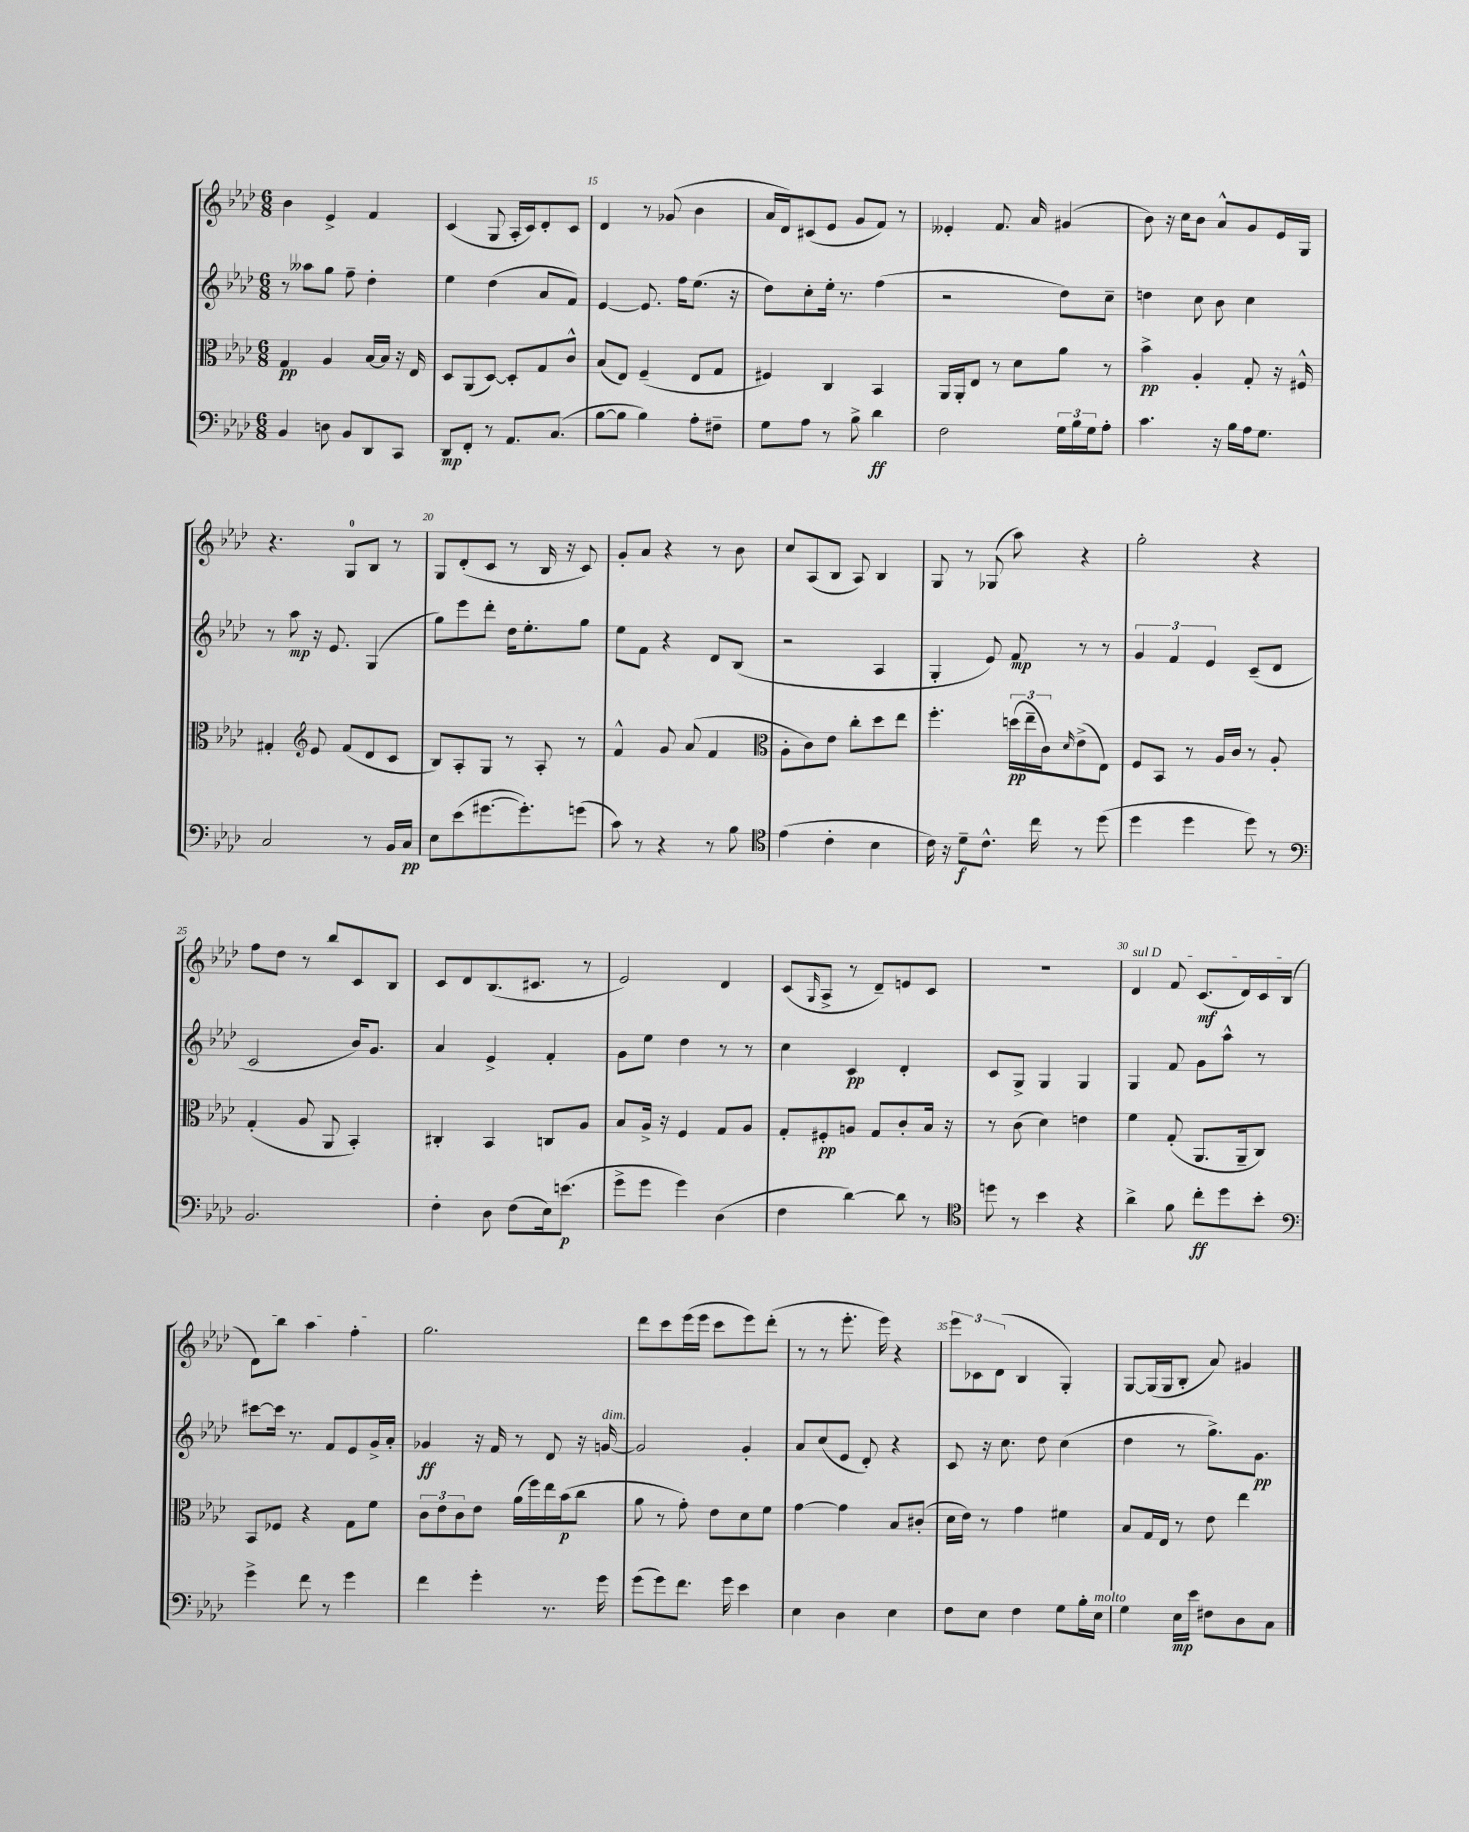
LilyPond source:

<<
\new StaffGroup <<
\new Staff = "s0" {
    \clef treble \key aes \major \numericTimeSignature \time 6/8
    bes'4 ees'4-> f'4 |
    c'4( g8 aes16-. c'16) des'8-. c'8 |
    des'4 r8 ges'8( bes'4 |
    aes'16 des'16) cis'8( ees'8 g'8 f'8) r8 |
    eeses'4-. f'8. aes'16 gis'4( |
    bes'8) r16 c''16 bes'8 aes'8-^ g'8 ees'16 g16 |
    r4. g8-0 bes8 r8 |
    g8 des'8-.( c'8 r8 bes16 r16 c'8) |
    g'8-. aes'8 r4 r8 bes'8 |
    c''8 aes8( bes8 aes8) bes4 |
    g8 r8 ges8( aes''8) r4 |
    g''2-. r4 |
    f''8 des''8 r8 bes''8 c'8 bes8 |
    c'8 des'8 bes8.( cis'8. r8 |
    ees'2) des'4 |
    c'8( \grace { g16 } aes8-> r8 des'8--) e'8 c'8 |
    R2. |
    \once \override TextSpanner.bound-details.left.text = \markup { \italic "sul D" } des'4\startTextSpan f'8 c'8.\mf( des'16) c'16 bes16( |
    des'8) bes''8 aes''4 f''4-.\stopTextSpan |
    g''2. |
    des'''8 c'''8 ees'''16( ees'''16 c'''8 ees'''8) des'''8-.( |
    r8 r8 ees'''8.-. ees'''16) r4 |
    \tuplet 3/2 { ees'''8 ces'8 des'8( } bes4 g4-.) |
    g8~ g16( g16 bes8-. aes'8) gis'4 \bar "|." |
}
\new Staff = "s1" {
    \clef treble \key aes \major \numericTimeSignature \time 6/8
    r8 aeses''8 g''8 f''8-- des''4-. |
    ees''4 des''4( aes'8 f'8) |
    ees'4~ ees'8. f''16 ees''8.( r16 |
    des''8) c''8-. ees''16-. r8. f''4( |
    r2 des''8) c''8-- |
    d''4 c''8 bes'8 c''4 |
    r8 aes''8\mp r16 ees'8. g4( |
    g''8) ees'''8 des'''8-. des''16 ees''8.-. g''8 |
    ees''8 f'8 r4 des'8 bes8( |
    r2 aes4 |
    g4-. ees'8) f'8\mp r8 r8 |
    \tuplet 3/2 { g'4 f'4 ees'4 } c'8--( des'8 |
    c'2 bes'16) g'8. |
    aes'4 ees'4-> f'4-. |
    g'8 ees''8 des''4 r8 r8 |
    c''4 c'4\pp des'4-. |
    c'8 g8-> g4 g4 |
    g4 f'8 g'8 aes''8-^ r8 |
    cis'''8~ cis'''16 r8. f'8 ees'8 g'16-> aes'16-. |
    ges'4\ff r16 f'16 r8 des'8 r16 g'16~^\markup { \italic "dim." } |
    g'2 g'4-. |
    aes'8 c''8( ees'8 des'8-.) r4 |
    c'8 r16 c''8. des''8 c''4( |
    des''4 r8 g''8.->) g'8.\pp \bar "|." |
}
\new Staff = "s2" {
    \clef alto \key aes \major \numericTimeSignature \time 6/8
    g4\pp aes4 bes16~ bes16 r16 ees16 |
    des8 aes,8( des8~) des8-. g8 c'8-^ |
    bes8( ees8) f4--( ees8 g8 |
    fis4) c4 bes,4 |
    aes,16 aes,16-. ees8 r8 des'8 aes'8 r8 |
    bes'4->\pp aes4-. g8-. r16 fis16-^ |
    gis4-. \clef treble ees'8 f'8( des'8 c'8 |
    bes8) aes8-. g8 r8 aes8-. r8 |
    f'4-^ g'8 aes'8( f'4 |
    \clef alto aes8-. c'8) ees'8 c''8-. des''8 ees''8 |
    f''4.-. \tuplet 3/2 { d''16\pp( ees''16-- c'16) } \grace { des'16 } ees'8->( ees8) |
    f8 bes,8 r8 aes16 c'16 r8 aes8-. |
    g4-.( aes8 aes,8 bes,4-.) |
    cis4-. bes,4 c8 aes8 |
    bes8 aes16-> r16 f4 g8 aes8 |
    g8-. fis8-.\pp a8 g8 c'8-. bes16 r16 |
    r8 c'8( des'4) e'4 |
    f'4 g8-.( aes,8. aes,16-- c8) |
    bes,8 fes8 r4 g8 f'8 |
    \tuplet 3/2 { c'8 ees'8 c'8 } ees'8 aes'16( f''16) ees''16 bes'16\p( c''8 |
    aes'8 r8 g'8-.) ees'8 des'8 f'8 |
    g'4~ g'4 bes8 cis'8-.( |
    des'16 ees'16) r8 g'4 fis'4 |
    bes8 g16 ees16 r8 ees'8 ees''4 \bar "|." |
}
\new Staff = "s3" {
    \clef bass \key aes \major \numericTimeSignature \time 6/8
    bes,4 d8 bes,8 des,8 c,8 |
    des,8\mp f,8-. r8 aes,8. c8.( |
    bes8~ bes8 bes4) aes8-. fis8-- |
    g8 aes8 r8 bes8-> des'4\ff |
    f2 \tuplet 3/2 { g16 bes16 g16 } aes8-. |
    c'4. r16 bes16 aes16 g8. |
    c2 r8 bes,16 c16\pp |
    ees8 ees'8( gis'8.~ gis'8.-.) g'8( |
    c'8) r8 r4 r8 bes8 |
    \clef tenor ees'4( c'4-. bes4 |
    c'16) r16 des'8--\f c'8.-^ c''16 r8 des''8( |
    des''4 des''4 des''8) r8 |
    \clef bass bes,2. |
    f4-. des8 f8( ees16) e'8.\p( |
    g'8-> g'8 g'4) des4( |
    f4 des'4~) des'8 r8 |
    \clef tenor d''8 r8 bes'4 r4 |
    aes'4-> f'8 c''8-.\ff des''8 bes'8-. |
    \clef bass g'4-> f'8 r8 g'4 |
    f'4 g'4-. r8. g'16 |
    g'8( g'8) f'8. g'16 ees'4 |
    ees4 des4 ees4 |
    f8 ees8 f4 g8 bes16-. ees16^\markup { \italic "molto" } |
    g4 ees16\mp ees'16 fis8 des8 c8 \bar "|." |
}
>>
>>
\layout { \context { \Score currentBarNumber = #13 \override BarNumber.break-visibility = ##(#f #t #t) barNumberVisibility = #(every-nth-bar-number-visible 5) } }
